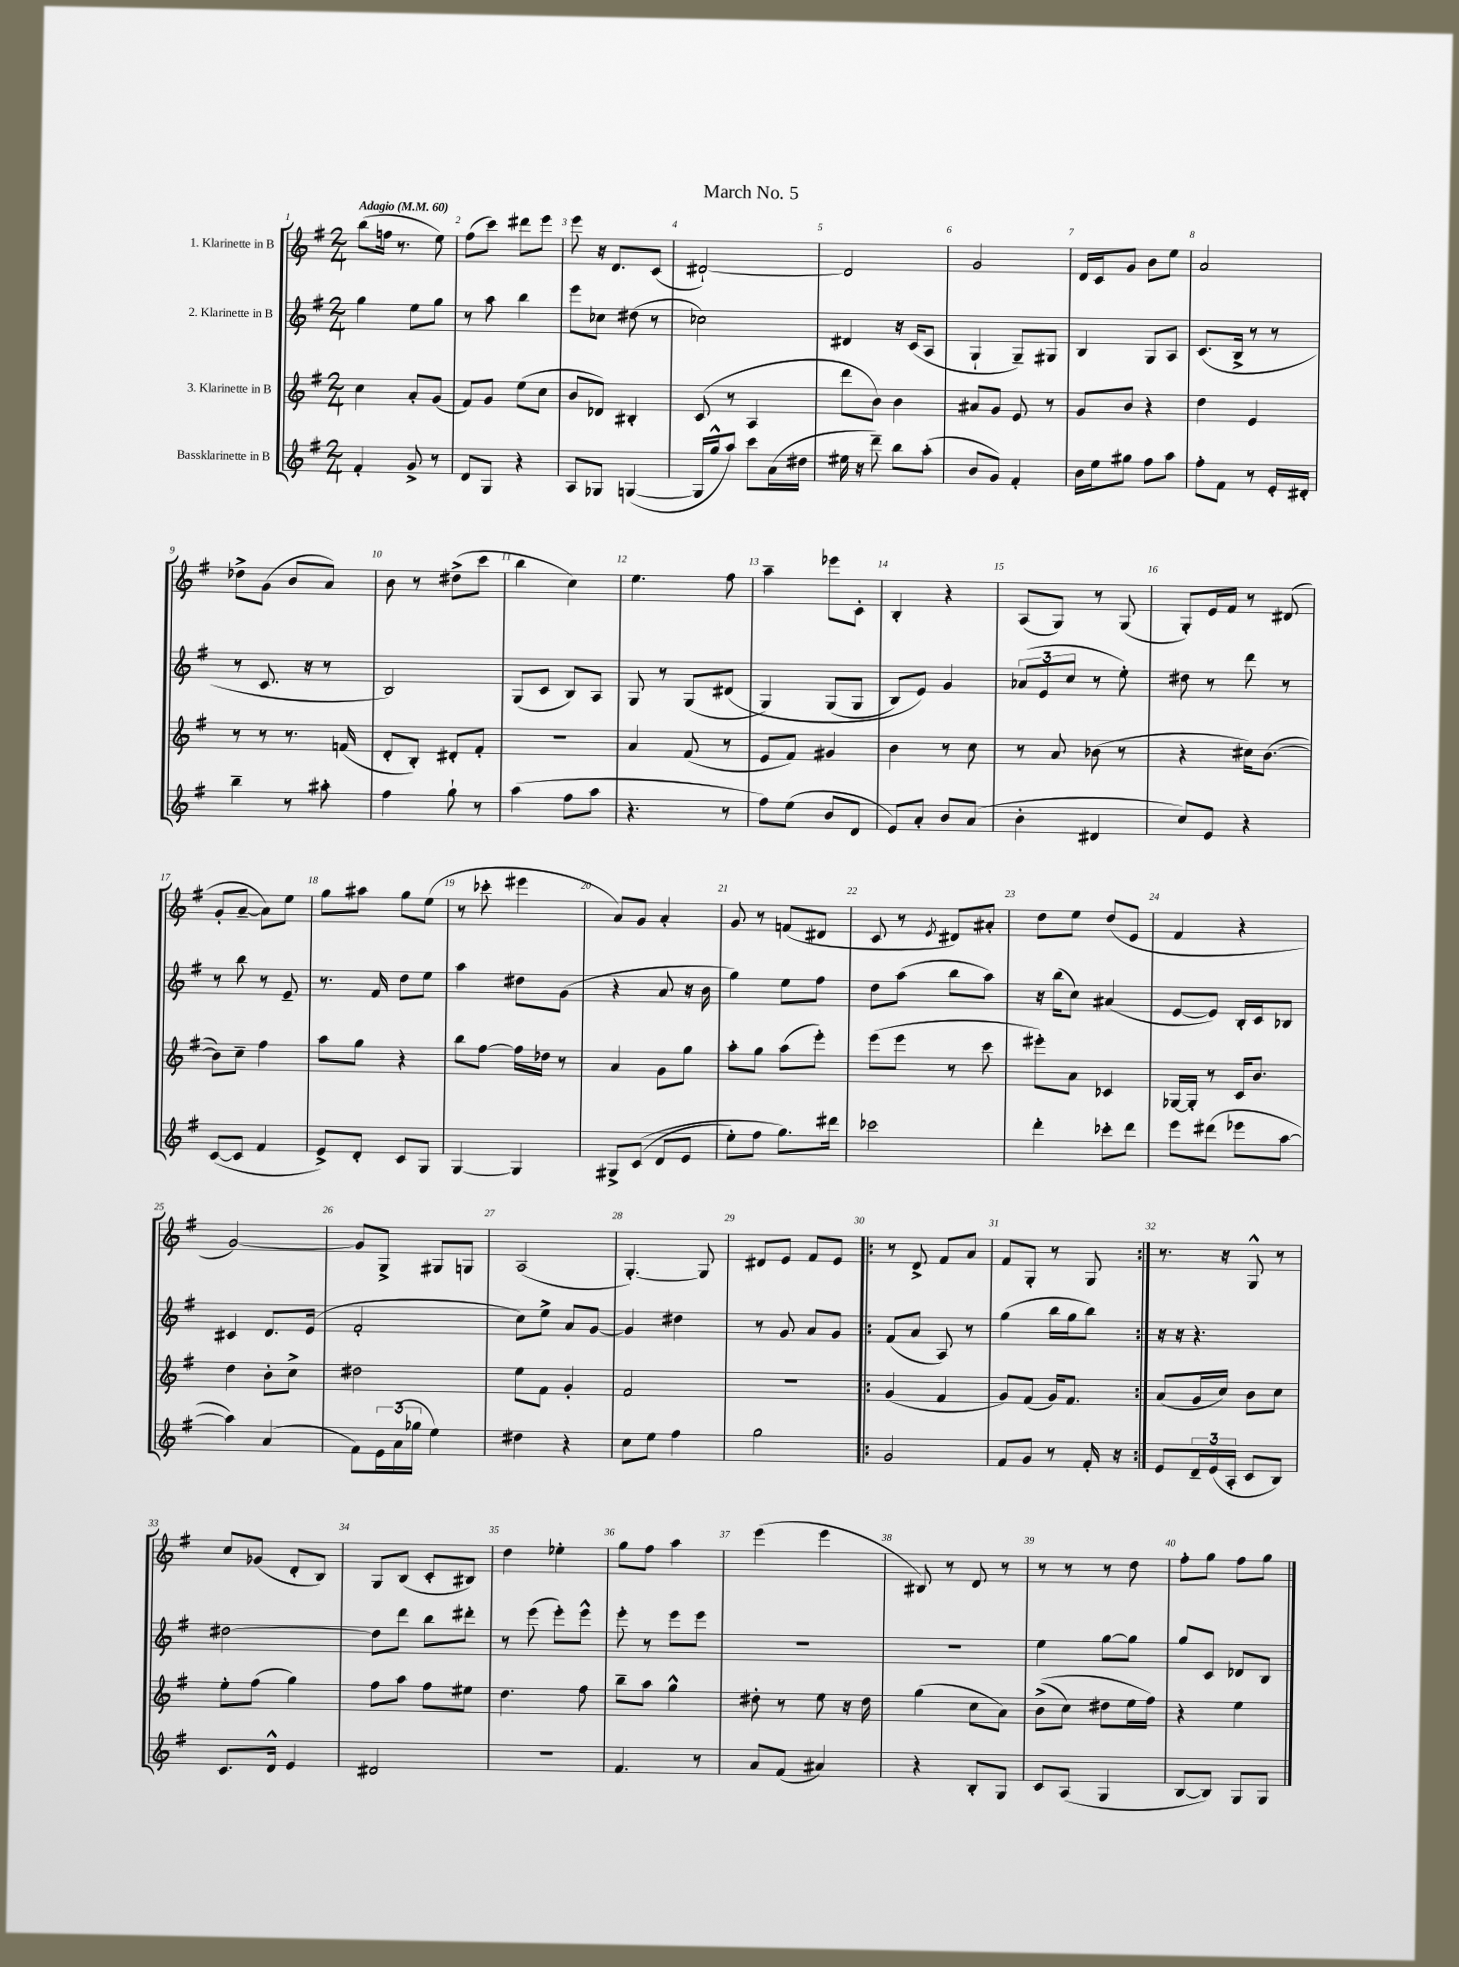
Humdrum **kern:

**kern	**kern	**kern	**kern
*part4	*part3	*part2	*part1
*staff4	*staff3	*staff2	*staff1
*I"Bassklarinette in B	*I"3. Klarinette in B	*I"2. Klarinette in B	*I"1. Klarinette in B
*clefG2	*clefG2	*clefG2	*clefG2
*k[f#]	*k[f#]	*k[f#]	*k[f#]
*M2/4	*M2/4	*M2/4	*M2/4
*MM60	*MM60	*MM60	*MM60
=1	=1	=1	=1
!	!	!	!LO:TX:a:B:t=Adagio
4f#'/	4cc\	4gg\	(8bb\L
.	.	.	16ffn\Jk
.	.	.	8.r
8g^/	8a'/L	8ee\L	.
8r	(8g/J	8gg\J	8ee\)
=2	=2	=2	=2
8d/L	8f#/L)	8r	(8ff#\L
8G/J	8g/J	8aa\	8ccc\J)
4r	(8ee\L	4bb\	8ddd#X\L
.	8cc\J	.	8eee\J
=3	=3	=3	=3
8A/L	8b/L	8eee\L	8eee\
8G-X/J	8d-X/J)	8cc-X\J	16r
.	.	.	8.d/L
([4Gn/	4B#X'/	(8dd#X\	.
.	.	8r	(8c/J
=4	=4	=4	=4
16G/LL]	(8c/	2cc-X\)	[2d#X`/)
16gg^^/J	.	.	.
8aa/J)	8r	.	.
8ccc\L	4A/	.	.
(16a\L	.	.	.
16dd#X\JJ	.	.	.
=5	=5	=5	=5
16ee#X\	8ddd\L	4d#X/	2d#/]
16r	.	.	.
8ddd~\)	8b\J)	.	.
8bb\L	4b\	16r	.
.	.	(16c/KL	.
(8aa'\J	.	8A/J	.
=6	=6	=6	=6
8b/L	8a#X/L	4G`/	2g/
8g/J)	8g/J	.	.
4f#'/	8e/	8G~/L)	.
.	8r	8G#X/J	.
=7	=7	=7	=7
16b\LL	8g/L	4B/	16d/LL
16ee\J	.	.	16c/J
8gg#X\J	8b/J	.	8g/J
8ff#\L	4r	8G/L	8b\L
8aa\J	.	8A/J	8ee\J
=8	=8	=8	=8
8ff#'\L	4dd\	(8.c/L	2a/
8f#\J	.	.	.
.	.	16B^/Jk	.
8r	4e/	8r	.
16e'/LL	.	8r	.
16d#X'/JJ	.	.	.
!!LO:LB:g=z
=9	=9	=9	=9
4bb~\	8r	8r	8dd-X^\L
.	8r	8.c/	(8g\J
8r	8.r	.	8b/L
.	.	16r	.
8aa#X'\	.	8r	8a/J)
.	(16fn/	.	.
=10	=10	=10	=10
4ff#\	8d'/L	2B/)	8b\
.	8B'/J)	.	8r
8gg`\	8d#X'/L	.	(8dd#X^\L
8r	8f#'/J	.	8ccc\J
=11	=11	=11	=11
(4aa\	2r	(8G/L	4bb\
.	.	8c/J	.
8ff#\L	.	8B/L)	4cc\)
8aa\J	.	8A/J	.
=12	=12	=12	=12
4.r	4a/	8G/	4.ee\
.	.	8r	.
.	(8f#/	(8G/L	.
8r	8r	(8d#X/J	8ff#\
=13	=13	=13	=13
8ff#\L)	8e/L	4G/)	4aa~\
(8ee\J	8f#/J)	.	.
8b/L	4g#X/	(8G/L	8eee-X\L
8d/J	.	8G/J	8c'\J
=14	=14	=14	=14
8e/L)	4b\	8B/L)	4B'/
8a'/J	.	8e/J)	.
8b/L	8r	4g/	4r
(8a/J	8cc\	.	.
=15	=15	=15	=15
4b'\	8r	(12a-X/L	(8A/L
.	.	12e/	.
.	8a/	.	8G/J)
.	.	12cc/J	.
4d#X/	(8b-X\	8r	8r
.	8r	8ee'\)	(8G/
=16	=16	=16	=16
8cc/L)	4r	8dd#X\	8G'/L)
8e/J	.	8r	16e/L
.	.	.	16f#/JJ
4r	16cc#X\KL)	8ddd\	8r
.	([8.b\J	.	.
.	.	8r	(8d#X/
!!LO:LB:g=z
=17	=17	=17	=17
([8c/L	8b\L])	8r	8g'/L
8c/J]	8cc~\J	8bb\	[8a~/J
4f#/	4ff#\	8r	8a\L])
.	.	8e~/	8ee\J
=18	=18	=18	=18
8e^/L)	8aa\L	8.r	8gg\L
8d'/J	8gg\J	.	8aa#X\J
.	.	16f#/	.
8c/L	4r	8dd\L	8gg\L
8G/J	.	8ee\J	(8ee\J
=19	=19	=19	=19
[4G/	8bb\L	4aa\	8r
.	[8ff#\J	.	8ccc-X'\
4G/]	16ff#\LL]	8dd#X\L	4eee#X\
.	16dd-X\JJ	.	.
.	8r	(8g\J	.
=20	=20	=20	=20
8G#X^/L	4a/	4r	8a/L)
((8c/J	.	.	8g/J
8d/L	8g\L	8a/	4a'/
8e/J	8gg\J	16r	.
.	.	16b\	.
=21	=21	=21	=21
8ee'\L)	8aa'\L	4gg\)	8g/
8ff#\J	8gg\J	.	8r
8.gg\L)	(8aa\L	8ee\L	(8fn/L
.	8eee'\J)	8ff#\J	8d#X/J
16ddd#X\Jk	.	.	.
=22	=22	=22	=22
2ccc-X\	(8eee\L	8dd\L	8c/
.	8eee\J	(8aa\J	8r
.	.	.	8qe/
.	8r	8bb\L	8d#X/L)
.	8ccc\	8aa\J)	8a#X'/J
=23	=23	=23	=23
4ddd'\	8eee#X'\L)	16r	8dd\L
.	.	(16bb\KL	.
.	8a\J	8cc\J)	8ee\J
8ccc-X'\L	4c-X/	(4a#X/	(8dd/L
8ddd\J	.	.	8e/J
=24	=24	=24	=24
8eee\L	[16G-X/LL	[8e/L	4f#/
.	16G-'/JJ]	.	.
(8ddd#X\J	8r	8e/J])	.
8eee-X\L	16c/KL	16B'/LL	4r
.	8.b/J	16c/J	.
[8aa\J	.	8B-X/J	.
!!LO:LB:g=z
=25	=25	=25	=25
4aa\])	4dd\	4c#X/	[2g/)
(4a/	8b'\L	8.d/L	.
.	8cc^\J	.	.
.	.	(16e/Jk	.
=26	=26	=26	=26
8f#\L)	2dd#X\	2f#'/	8g/L]
24e\L	.	.	8G^/J
(24a\	.	.	.
24gg-X\JJ	.	.	.
4ee\)	.	.	8G#X/L
.	.	.	8Gn/J
=27	=27	=27	=27
4dd#X\	8ee\L	8cc\L)	(2A/
.	8f#\J	8ee^\J	.
4r	4g'/	8a/L	.
.	.	[8g/J	.
=28	=28	=28	=28
8cc\L	2f#/	4g/]	[4.G'/)
8ee\J	.	.	.
4ff#\	.	4dd#X\	.
.	.	.	8G/]
=29	=29	=29	=29
2gg\	2r	8r	8d#X/L
.	.	8g/	8e/J
.	.	8a/L	8f#/L
.	.	8g/J	8e/J
=30!|:	=30!|:	=30!|:	=30!|:
2g/	(4g/	(8f#/L	8r
.	.	8a/J	8d^/
.	4f#/	8A/)	8f#/L
.	.	8r	8a/J
=31	=31	=31	=31
8f#/L	8g/L)	(4gg\	8f#/L
8g/J	(8f#/J	.	8G'/J
8r	16g/KL)	16bb\LL	8r
.	8.f#/J	16gg\J	.
16f#'/	.	8bb\J)	8G/
16r	.	.	.
=32:|!	=32:|!	=32:|!	=32:|!
8e/L	(8a/L	16r	8.r
.	.	16r	.
24d~/L	16g/L	4.r	.
(24e/	.	.	.
.	16cc/JJ)	.	16r
24A'/JJ	.	.	.
8c/L	8b\L	.	8G^^/
8B/J)	8cc\J	.	8r
!!LO:LB:g=z
=33	=33	=33	=33
8.c/L	8ee'\L	[2dd#X\	8cc/L
.	(8ff#\J	.	(8g-X/J
16d^^/Jk	.	.	.
4e/	4gg\)	.	8d'/L
.	.	.	8B/J)
=34	=34	=34	=34
2d#X/	8ff#\L	8dd#\L]	8G/L
.	8aa\J	8ddd\J	(8B/J
.	8ff#\L	8bb\L	8c'/L
.	8ee#X\J	8ddd#X'\J	8B#X/J)
=35	=35	=35	=35
2r	4.dd\	8r	4dd\
.	.	(8eee\	.
.	.	8eee'\L)	4ee-X'\
.	8ff#\	8eee^^\J	.
=36	=36	=36	=36
4.f#/	8bb~\L	8eee'\	8gg\L
.	8aa\J	8r	8ff#\J
.	4gg^^\	8eee\L	4aa\
8r	.	8eee\J	.
=37	=37	=37	=37
8a/L	8dd#X'\	2r	(4eee\
(8f#/J	8r	.	.
4a#X/)	8ee\	.	4eee\
.	16r	.	.
.	16dd#\	.	.
=38	=38	=38	=38
4r	(4gg\	2r	8B#X/)
.	.	.	8r
8B'/L	8cc\L	.	8d/
8G/J	8a\J)	.	8r
=39	=39	=39	=39
8c/L	((8b^\L	4ee\	8r
(8A/J	8cc\J)	.	8r
4G/	8dd#X\L	[8gg\L	8r
.	16ee\L	8gg\J]	8dd\
.	16ff#\JJ)	.	.
=40	=40	=40	=40
[8B/L	4r	8gg/L	8ff#'\L
8B/J])	.	8c/J	8gg\J
8G/L	4ee\	8d-X/L	8ff#\L
8G/J	.	8B/J	8gg\J
==	==	==	==
*-	*-	*-	*-
